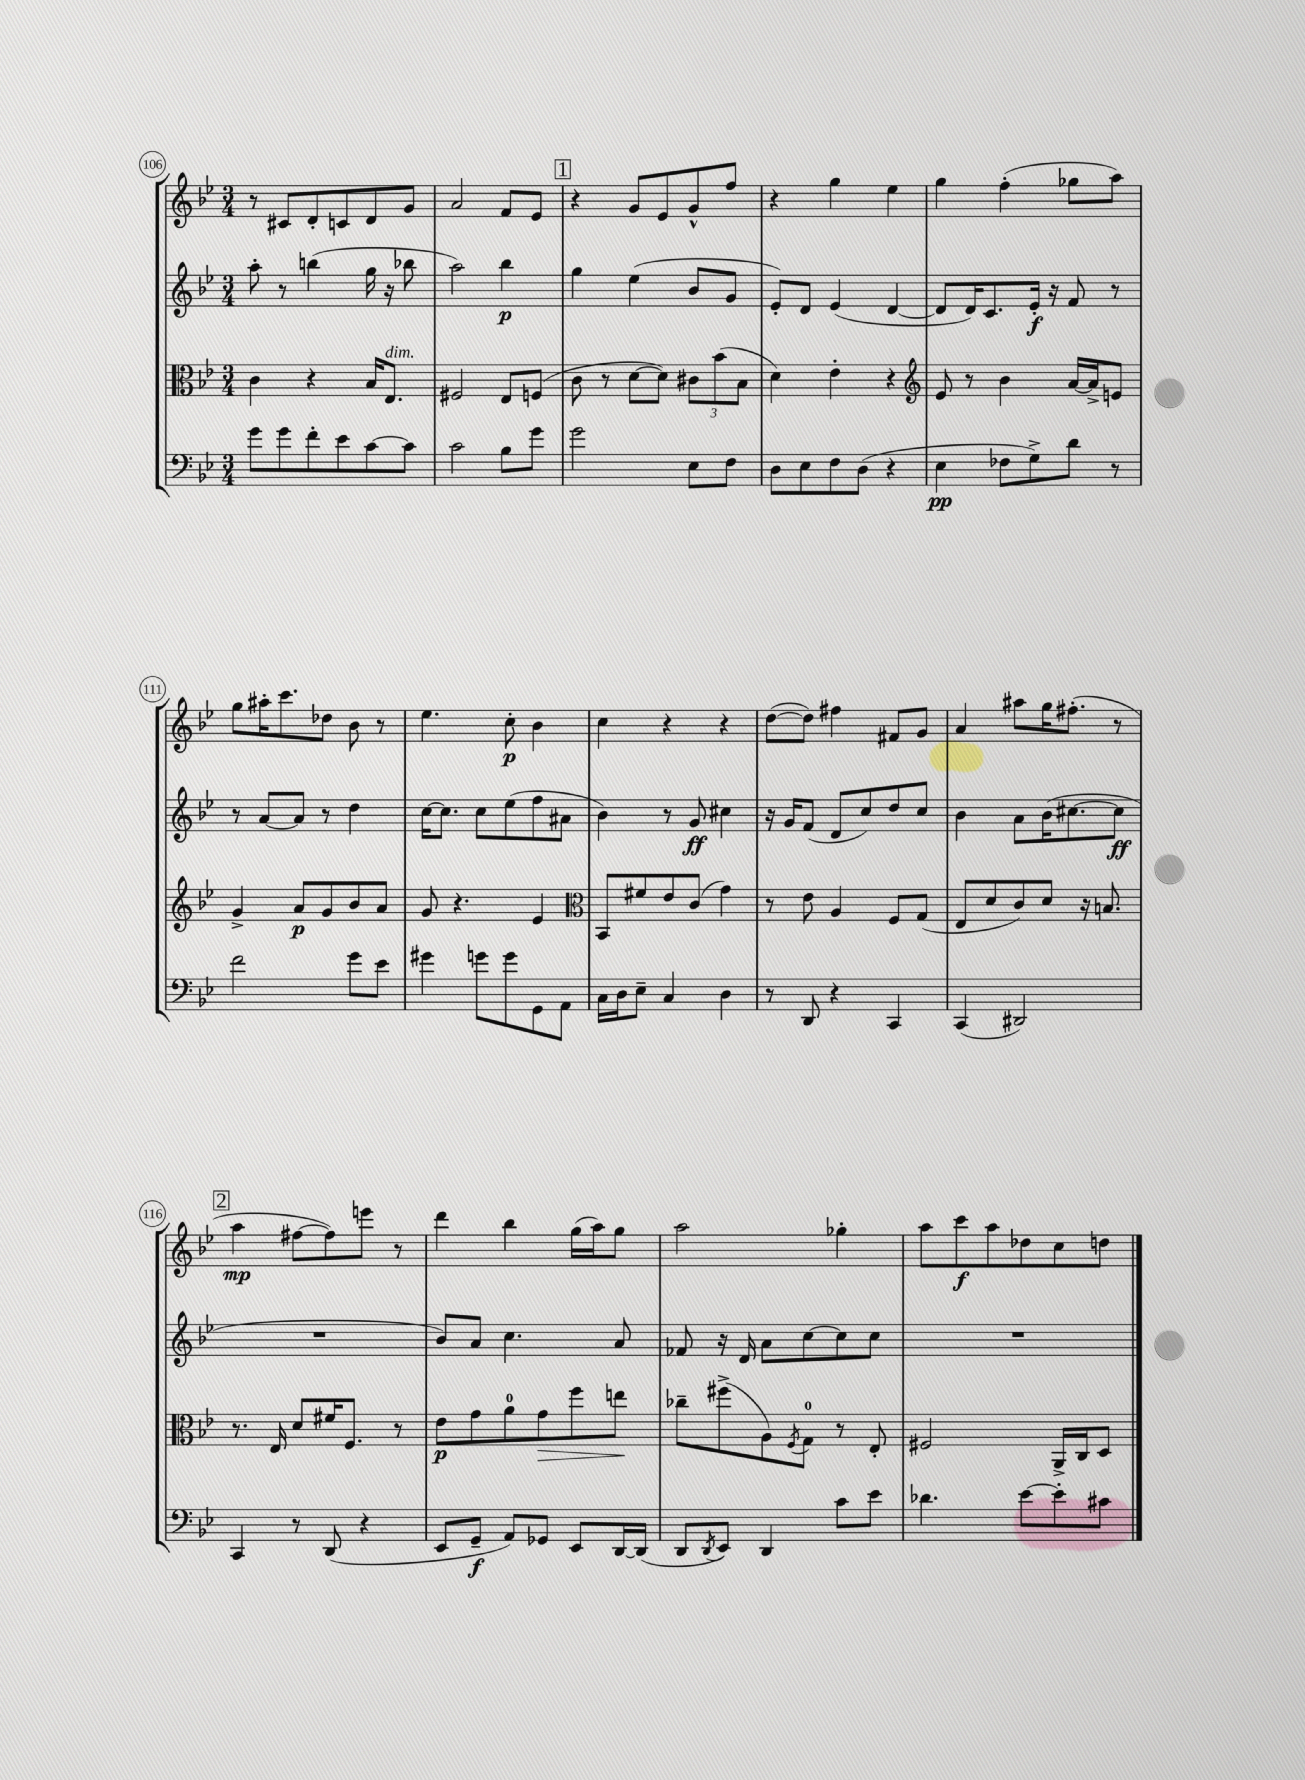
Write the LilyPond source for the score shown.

<<
\new StaffGroup <<
\new Staff = "s0" {
    \clef treble \key bes \major \numericTimeSignature \time 3/4
    r8 cis'8 d'8-. c'8 d'8 g'8 |
    a'2 f'8 ees'8 |
    \mark \markup { \box "1" } r4 g'8 ees'8 g'8-^ f''8 |
    r4 g''4 ees''4 |
    g''4 f''4-.( ges''8 a''8) |
    g''8 ais''16-. c'''8. des''8 bes'8 r8 |
    ees''4. c''8-.\p bes'4 |
    c''4 r4 r4 |
    d''8~( d''8) fis''4 fis'8 g'8 |
    a'4 ais''8 g''16 fis''8.-.( r8 |
    \mark \markup { \box "2" } a''4\mp fis''8~ fis''8) e'''8 r8 |
    d'''4 bes''4 g''16( a''16) g''8 |
    a''2 ges''4-. |
    a''8 c'''8\f a''8 des''8 c''8 d''8 \bar "|." |
}
\new Staff = "s1" {
    \clef treble \key bes \major \numericTimeSignature \time 3/4
    a''8-. r8 b''4( g''16 r16 bes''8 |
    a''2) bes''4\p |
    \mark \markup { \box "1" } g''4 ees''4( bes'8 g'8 |
    ees'8-.) d'8 ees'4( d'4~ |
    d'8 d'16) c'8. ees'16-.\f r16 f'8 r8 |
    r8 a'8~ a'8 r8 d''4 |
    c''16~ c''8. c''8 ees''8( f''8 ais'8 |
    bes'4) r8 g'8\ff cis''4 |
    r16 g'16 f'8( d'8 c''8) d''8 c''8 |
    bes'4 a'8 bes'16( cis''8.~ cis''8\ff |
    \mark \markup { \box "2" } R2. |
    bes'8) a'8 c''4. a'8 |
    fes'8 r16 d'16 a'8 c''8~ c''8 c''8 |
    R2. \bar "|." |
}
\new Staff = "s2" {
    \clef alto \key bes \major \numericTimeSignature \time 3/4
    c'4 r4 bes16 ees8.^\markup { \italic "dim." } |
    fis2 ees8 f8( |
    \mark \markup { \box "1" } c'8 r8 d'8~ d'8) \tuplet 3/2 { cis'8 bes'8( bes8 } |
    d'4) ees'4-. r4 |
    \clef treble ees'8 r8 bes'4 a'16~ a'16-> e'8 |
    g'4-> a'8\p g'8 bes'8 a'8 |
    g'8 r4. ees'4 |
    \clef alto bes,8 fis'8 ees'8 c'8( g'4) |
    r8 ees'8 a4 f8 g8( |
    ees8 d'8 c'8) d'8 r16 b8. |
    \mark \markup { \box "2" } r8. ees16 d'8 fis'16 f8. r8 |
    ees'8\p g'8 a'8-0 g'8\> f''8 e''8\! |
    ces''8-- fis''8->( a8) \acciaccatura { f8 } g8-0 r8 ees8-. |
    fis2 a,16-> c16 d8 \bar "|." |
}
\new Staff = "s3" {
    \clef bass \key bes \major \numericTimeSignature \time 3/4
    g'8 g'8 f'8-. ees'8 c'8~ c'8 |
    c'2 bes8 g'8 |
    \mark \markup { \box "1" } g'2 ees8 f8 |
    d8 ees8 f8 d8( r4 |
    ees4\pp fes8 g8->) d'8 r8 |
    f'2 g'8 ees'8 |
    gis'4 g'8 g'8 g,8 a,8 |
    c16 d16 ees8-- c4 d4 |
    r8 d,8 r4 c,4 |
    c,4( dis,2) |
    \mark \markup { \box "2" } c,4 r8 d,8( r4 |
    ees,8 g,8--\f a,8) ges,8 ees,8 d,16~ d,16( |
    d,8 \acciaccatura { d,8 } ees,8) d,4 c'8 ees'8 |
    des'4. ees'8~ ees'8-. cis'8 \bar "|." |
}
>>
>>
\layout { \context { \Score currentBarNumber = #106 \override BarNumber.stencil = #(make-stencil-circler 0.1 0.3 ly:text-interface::print) } }
